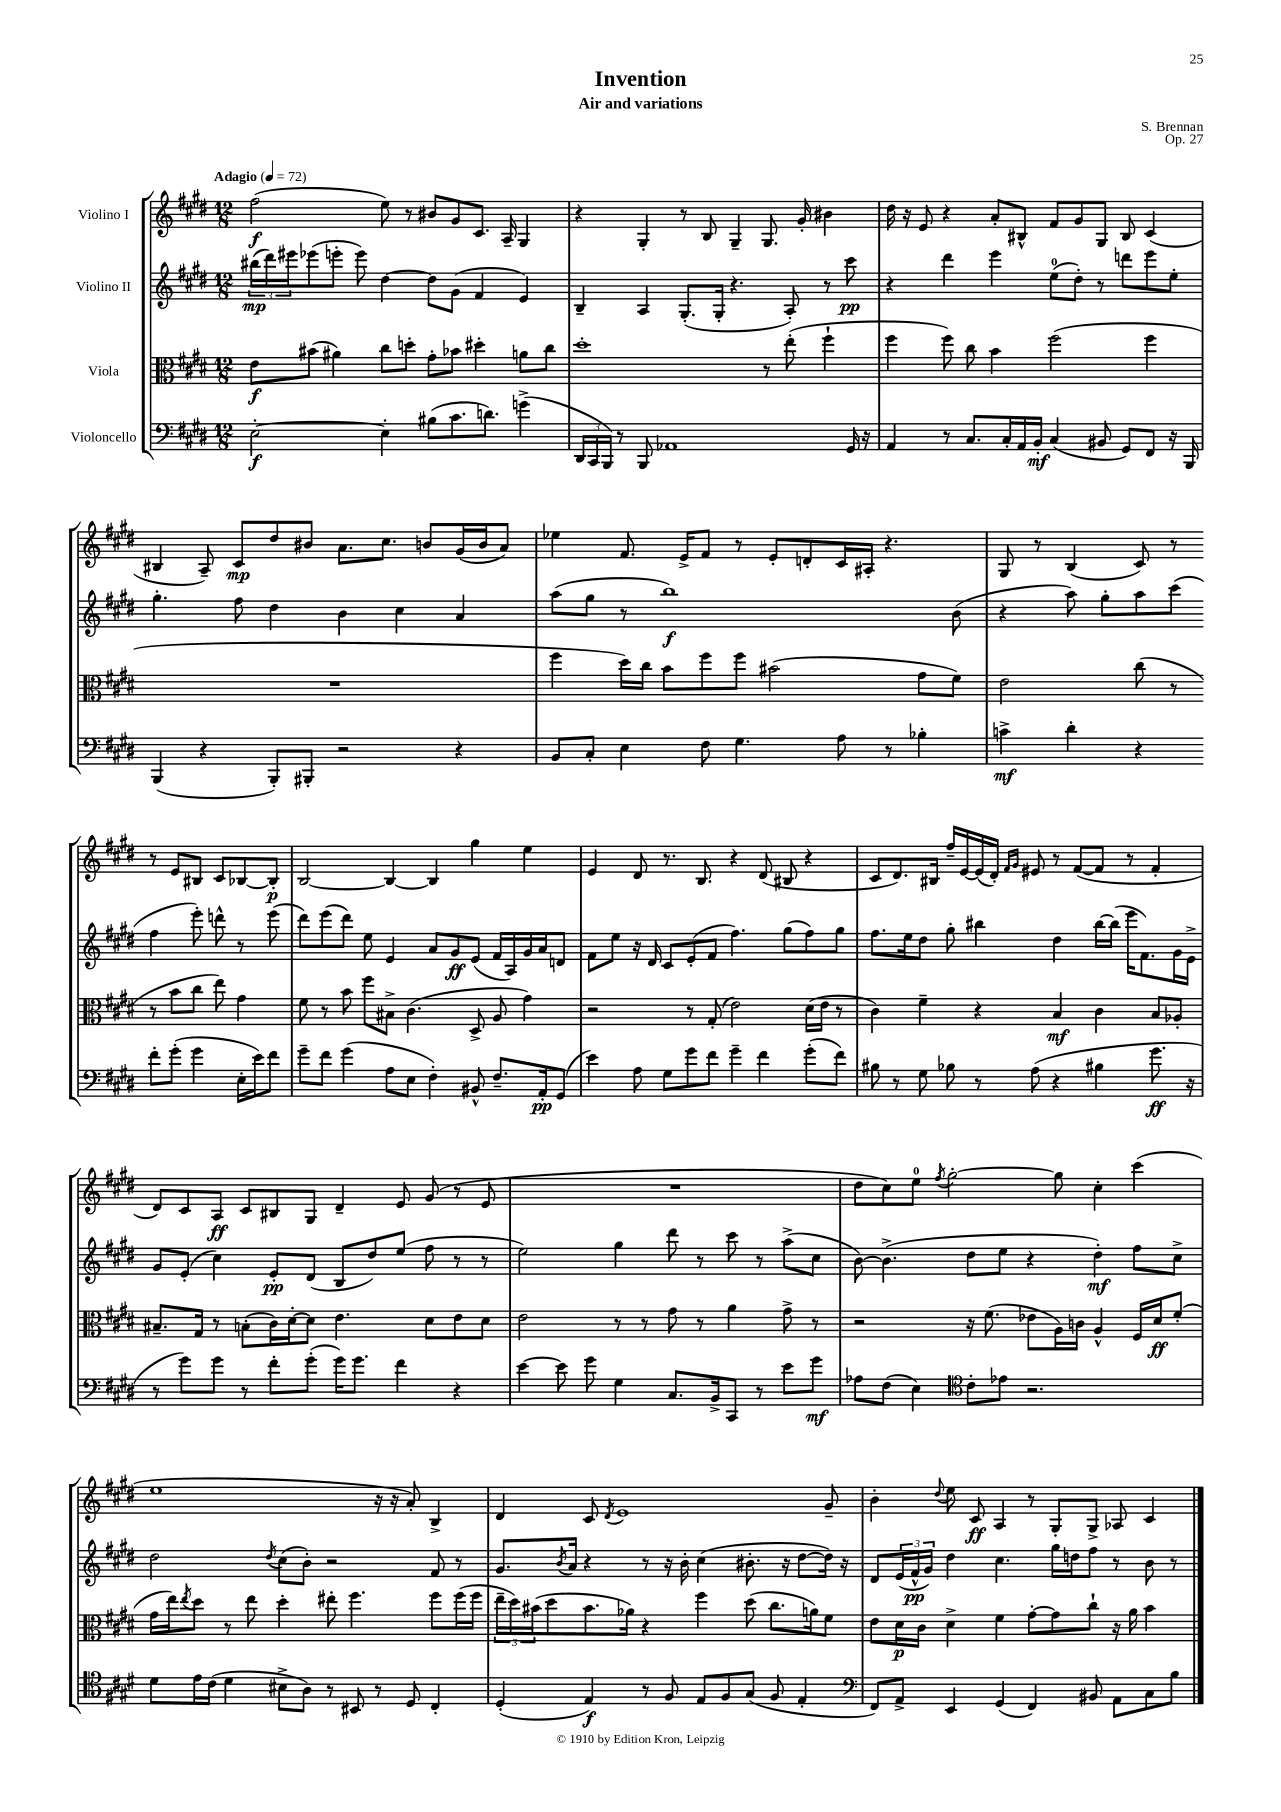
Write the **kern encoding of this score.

**kern	**kern	**kern	**kern
*staff4	*staff3	*staff2	*staff1
*clefF4	*clefC3	*clefG2	*clefG2
*k[f#c#g#d#]	*k[f#c#g#d#]	*k[f#c#g#d#]	*k[f#c#g#d#]
*M12/8	*M12/8	*M12/8	*M12/8
*MM72	*MM72	*MM72	*MM72
[2E'	8e	(24bb#	(2ff#
.	.	24ddd#)	.
.	.	24eee#	.
.	(8b#	(8eee-	.
.	4a#)	8eee'	.
.	.	8eee)	.
4E']	8cc#	[4dd#	8ee)
.	8dd'	.	8r
(8B#	8g#'	8dd#]	8b#
8.c#	8b-	(8g#	8g#
.	4dd#'	4f#	8.c#
8.d)	.	.	.
.	.	.	16A~
(4g^	8a	4e)	4G#
.	8cc#	.	.
=	=	=	=
24DD#	1dd#'	4B~	4r
24CC#	.	.	.
24BBB)	.	.	.
8r	.	.	.
8BBB	.	4A	4G#'
1AA-	.	.	.
.	.	(8.G#'	8r
.	.	.	8B
.	.	16G#'	.
.	.	4.r	4G#~
.	8r	.	8.G#
.	(8ee'	8A')	.
.	.	.	16g#'
.	4ff#`	8r	4b#
16GG#	.	8ccc#	.
16r	.	.	.
=	=	=	=
4AA	4ff#	4r	16dd#
.	.	.	16r
.	.	.	8e
8r	8ff#)	4ddd#	4r
8.C#	8cc#	.	.
.	4b	4eee	8a'
16C#'	.	.	.
16AA	.	.	8B#^^
16BB'	.	.	.
(4C#	(2ff#	(8ee	8f#
.	.	8dd#')	8g#
8BB#	.	8r	8G#
8GG#)	.	8ddd	8B#
8FF#	4ff#	8eee	(4c#
16r	.	8ee'	.
16BBB	.	.	.
=	=	=	=
(4BBB	1.r	4.gg#'	4B#
4r	.	.	8A~)
.	.	8ff#	8c#
8BBB')	.	4dd#	8dd#
8BBB#'	.	.	8b#
2r	.	4b	8.a
.	.	.	8.cc#
.	.	4cc#	.
.	.	.	8b
4r	.	4a	(16g#
.	.	.	16b
.	.	.	8a)
=	=	=	=
8BB	4ff#	(8aa	4ee-
8C#'	.	8gg#	.
4E	16dd#)	8r	8.f#
.	16cc#	.	.
.	8b	1bb)	.
.	.	.	16e^
8F#	8ff#	.	8f#
4.G#	8ff#	.	8r
.	(2b#	.	8e'
.	.	.	8d'
8A	.	.	16c#
.	.	.	16A#'
8r	.	.	4.r
4B-'	8g#	.	.
.	8f#)	(8b	.
=	=	=	=
4c^	2e	4r	8G#
.	.	.	8r
4d#'	.	8aa)	(4B
.	.	8gg#'	.
4r	(8cc#	8aa	8c#)
.	8r	(8ccc#	8r
8f#'	8r	4ff#	8r
(8g#'	8b	.	8e
4g#	8cc#	8eee')	8B#
.	8ee)	8ddd^^	8c#
16E'	4g#	8r	[8B-
16e)	.	.	.
8f#	.	(8eee	8B-']
=	=	=	=
8g#~	8f#	8ddd#)	[2B
8f#	8r	(8eee	.
(4g#	8b	8ddd#)	.
.	8ff#	8ee	.
8A	8B#^	4e	4B_
8E	(4.c#	.	.
4F#')	.	8a	4B]
.	.	8g#	.
8BB#^^	8D#^	(8e	4gg#
8.F#~	8A	16f#	.
.	.	16A)	.
.	4g#)	16g#	4ee
16AA'	.	16a	.
(8GG#	.	8d	.
=	=	=	=
4e)	2r	8f#	4e
.	.	8ee	.
8A	.	16r	8d#
.	.	16d#	.
8G#	.	8c#	8.r
8g#	8r	(8e'	.
.	.	.	8.B
8f#	(8G#'	8f#	.
4g#~	2e)	4.ff#)	4r
4f#	.	.	(8d#
.	.	(8gg#	8B#
(8g#'	(16d#	8ff#)	4r
.	16e	.	.
8f#)	8r	8gg#	.
=	=	=	=
8B#	4c#)	8.ff#	8c#
8r	.	.	8.d#)
.	.	16ee	.
8G#	4f#~	8dd#	.
.	.	.	16B#
8B-	.	8gg#'	16ff#~
.	.	.	[16e
8r	4r	4bb#	(16e]
.	.	.	16d#')
.	.	.	16qqf#
.	.	.	16qqg#
(8A	.	.	8e#
4r	4B	4dd#	8r
.	.	.	([8f#
4B#	4c#	[16bb#	8f#]
.	.	(16bb#]	.
.	.	16eee	8r
.	.	8.f#)	.
8.g#	8B	.	4f#'
.	8A-'	16g#	.
16r	.	16e^	.
=	=	=	=
8r	8.B#~	8g#	8d#)
8g#)	.	(8e'	8c#
.	16G#	.	.
8g#	8r	4cc#)	8A
8r	(8B'	.	8c#
8f#'	16c#)	8e'	8B#
.	[16d#'	.	.
(8g#'	8d#]	(8d#	8G#
16g#)	4.e	8B	4d#~
8.g#	.	.	.
.	.	8dd#)	.
4f#	.	(8ee	8e
.	8d#	8ff#	(8g#
4r	8e	8r	8r
.	8d#	8r	8e
=	=	=	=
[4e	2e	2ee)	1.r
8e]	.	.	.
8g#	.	.	.
4G#	8r	4gg#	.
.	8r	.	.
8.C#	8g#	8ddd#	.
.	8r	8r	.
16BB^	.	.	.
8CC#	4a	8ccc#	.
8r	.	8r	.
8e	8g#^	(8aa^	.
8g#	8r	8cc#	.
=	=	=	=
8A-	2r	[8b)	8dd#
(8F#	.	(4.b^]	8cc#)
4E)	.	.	8ee
.	.	.	8qff#
.	.	.	[2gg#'
*clefC4	*	*	*
8c#'	16r	8dd#	.
.	(8.f#	.	.
8e-	.	8ee	.
2.r	8e-	4r	.
.	16A)	.	8gg#]
.	16c	.	.
.	4A^^	4dd#')	4cc#'
.	16F#	8ff#	(4ccc#
.	16d#	.	.
.	(8f#'	8cc#^	.
=	=	=	=
8d#	16g#	2dd#	1ee
.	16ee)	.	.
.	8qee	.	.
16e	8dd#	.	.
(16c#	.	.	.
4d#	8r	.	.
.	8ee	.	.
.	.	8qdd#	.
8B#^	4dd#'	(8cc#	.
8A)	.	8b')	.
8r	8ee#'	2r	.
8BB#	4.ff#	.	.
8r	.	.	16r
.	.	.	16r
8D#	.	.	8a')
4C#'	8ff#	8f#	4B^
.	(16ff#	8r	.
.	16ff#	.	.
=	=	=	=
(4D#'	24ee~	8.g#	4d#
.	24dd#)	.	.
.	(24b#	.	.
.	8dd#	.	.
.	.	8qb	.
.	.	16a	.
4E)	8.b#	4r	8c#
.	.	.	8qd#
.	.	.	1e
.	16a-)	.	.
8r	4r	8r	.
8F#	.	16r	.
.	.	16b'	.
8E	4ff#	(4cc#	.
8F#	.	.	.
(8G#	(8dd#	8.b#'	.
8F#	8.cc#	.	.
.	.	16r	.
4E'	.	[8dd#	.
.	16a)	.	.
.	8f#	16dd#])	8g#~
.	.	16r	.
=	=	=	=
*clefF4	*	*	*
8FF#)	8e	8d#	4b'
8AA^	16d#	(24e	.
.	.	24f#^^	.
.	16c#	.	.
.	.	24g#)	.
.	.	.	8qqdd#
4EE	4d#^	4dd#	8ee
.	.	.	8c#
(4GG#	4f#	4.cc#	4A
4FF#)	[8g#'	.	8r
.	8g#]	16gg#	8G#'
.	.	16dd	.
8BB#	8cc#`	8ff#	8G#^
8AA	16r	8r	8A-
.	16a	.	.
8C#	4b	8b	4c#
8B	.	8r	.
==	==	==	==
*-	*-	*-	*-
